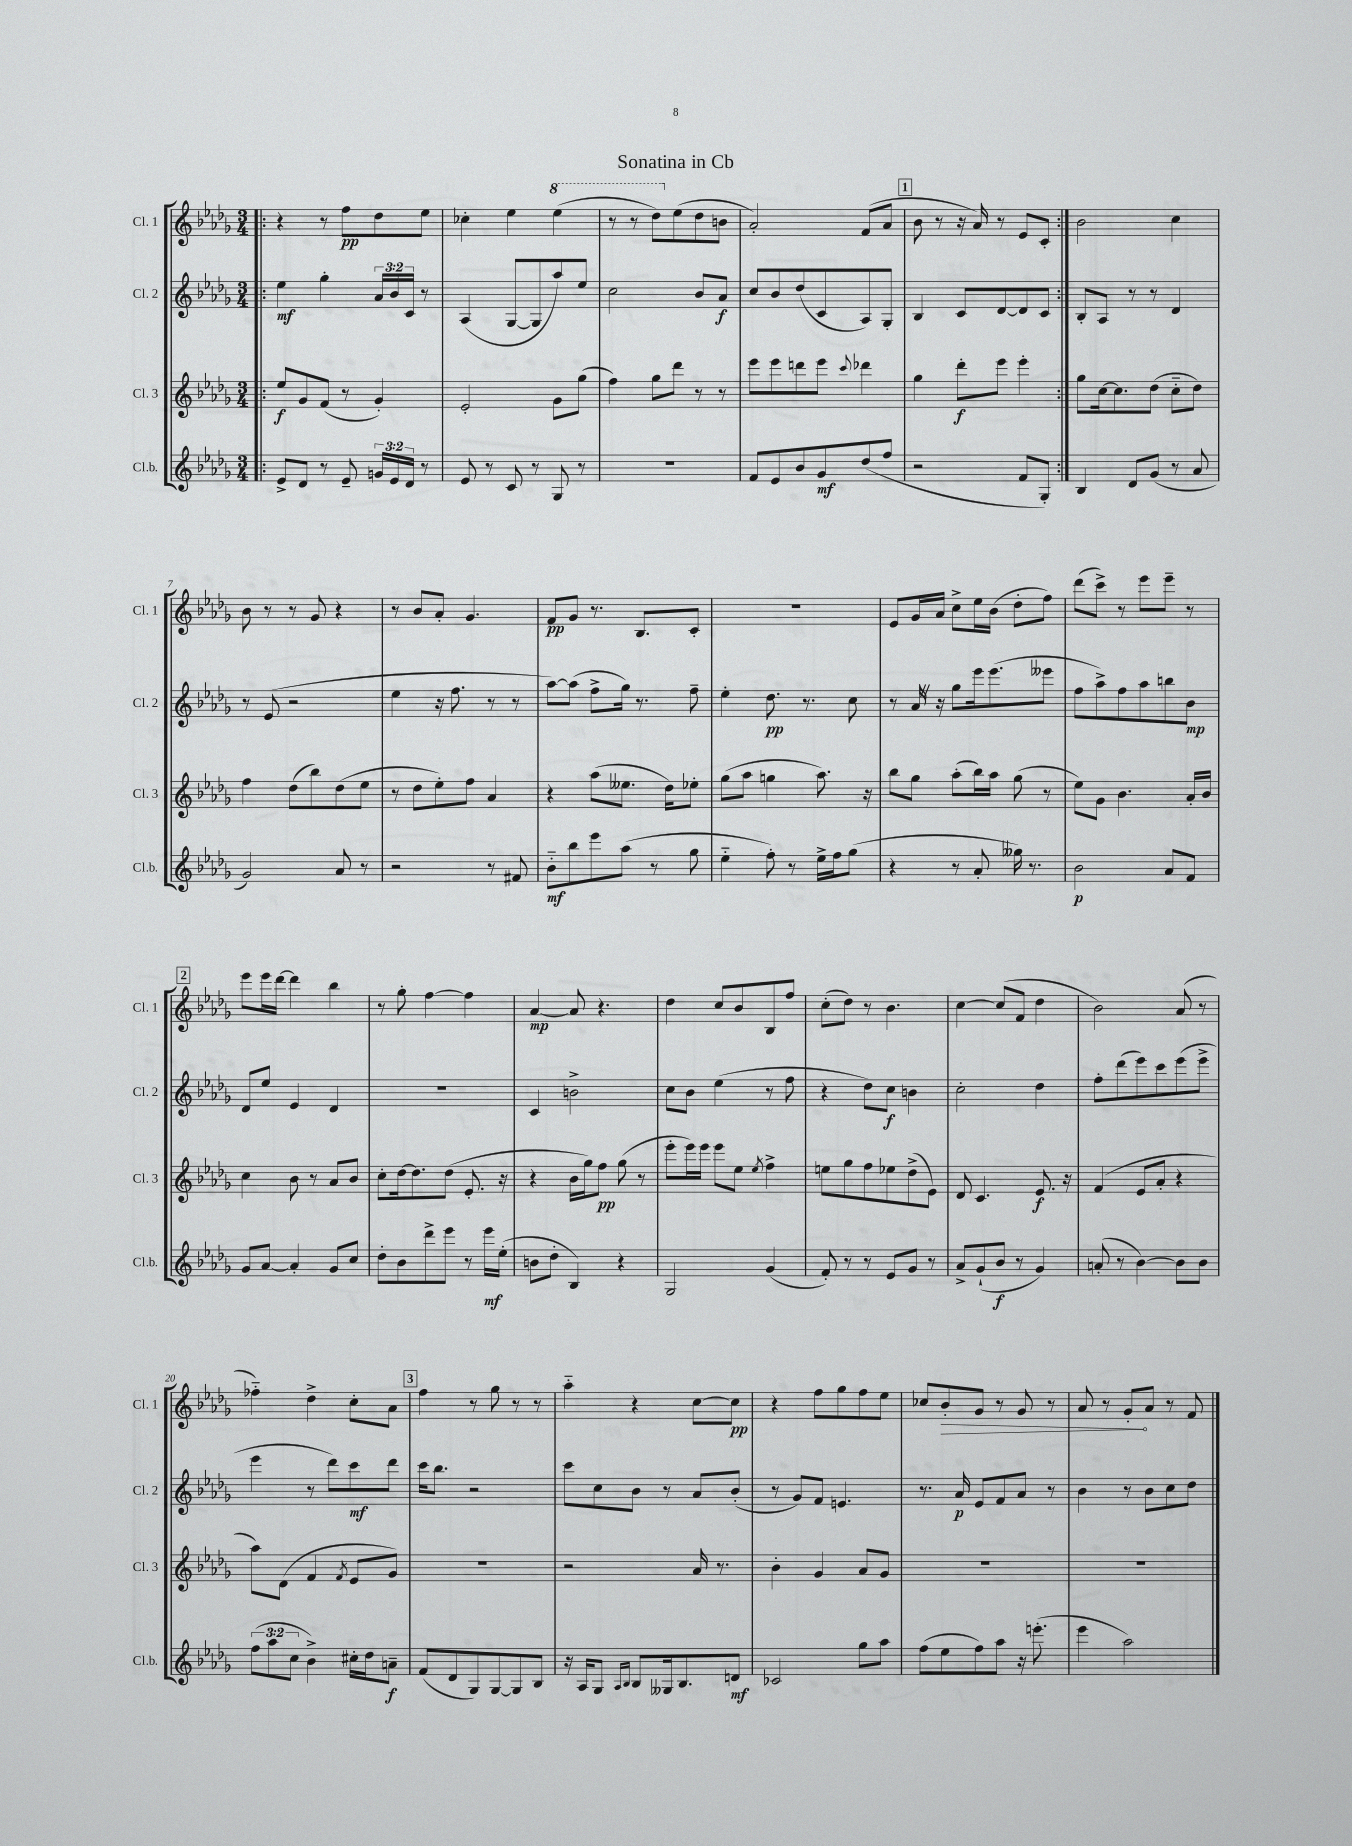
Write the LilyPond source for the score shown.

\header { title = "Sonatina in Cb" }
<<
\new StaffGroup <<
\new Staff = "s0" \with { instrumentName = "Cl. 1" shortInstrumentName = "Cl. 1" } {
    \clef treble \key des \major \numericTimeSignature \time 3/4
    \repeat volta 2 { \bar ".|:" r4 r8 f''8\pp des''8 ees''8 |
    ces''4-. ees''4 \ottava #1 ees'''4( |
    r8 r8 des'''8) \ottava #0 ees''8( des''8 b'8 |
    aes'2-.) f'8( aes'8 |
    \mark \markup { \box "1" } bes'8 r8 r16 aes'16) r8 ees'8 c'8-. | }
    bes'2 c''4 |
    bes'8 r8 r8 ges'8 r4 |
    r8 bes'8 aes'8-. ges'4. |
    f'8\pp ges'8 r8. bes8. c'8-. |
    R2. |
    ees'8 ges'16 aes'16 c''8-> ees''16 bes'16( des''8-. f''8) |
    des'''8( c'''8->) r8 ees'''8 ees'''8-- r8 |
    \mark \markup { \box "2" } ees'''8 ees'''16 des'''16~ des'''4 bes''4 |
    r8 ges''8-. f''4~ f''4 |
    aes'4~\mp aes'8 r4. |
    des''4 c''8 bes'8 bes8 f''8 |
    c''8-.( des''8) r8 bes'4. |
    c''4~ c''8( f'8 des''4 |
    bes'2) aes'8( r8 |
    fes''4-_) des''4-> c''8-. aes'8 |
    \mark \markup { \box "3" } f''4 r8 ges''8 r8 r8 |
    aes''4-_ r4 c''8~ c''8\pp |
    r4 f''8 ges''8 f''8 ees''8 |
    ces''8 \once \override Hairpin.circled-tip = ##t bes'8-.\> ges'8 r8 ges'8 r8 |
    aes'8 r8 ges'8-.\! aes'8 r8 f'8 \bar "|." |
}
\new Staff = "s1" \with { instrumentName = "Cl. 2" shortInstrumentName = "Cl. 2" } {
    \clef treble \key des \major \numericTimeSignature \time 3/4 \override Staff.TupletNumber.text = #tuplet-number::calc-fraction-text
    \repeat volta 2 { \bar ".|:" ees''4\mf ges''4-. \tuplet 3/2 { aes'16 bes'16 c'16 } r8 |
    aes4( ges8~ ges8 aes''8) ees''8 |
    c''2 bes'8 aes'8\f |
    c''8 bes'8 des''8( c'8 aes8) ges8-. |
    \mark \markup { \box "1" } bes4 c'8 des'8~ des'8 c'8 | }
    bes8-. aes8 r8 r8 des'4 |
    r8 ees'8( r2 |
    ees''4 r16 f''8. r8 r8 |
    aes''8~) aes''8( f''8-> ges''16) r8. f''8-- |
    ees''4-. des''8.\pp r8. c''8 |
    r8 aes'16 \once \override BreathingSign.text = \markup { \musicglyph "scripts.caesura.straight" } \breathe r16 ges''8 ees'''16 ees'''8.( eeses'''8 |
    f''8 aes''8->) f''8 aes''8 b''8 bes'8\mp |
    \mark \markup { \box "2" } des'8 ees''8 ees'4 des'4 |
    R2. |
    c'4 b'2-> |
    c''8 bes'8 ees''4( r8 f''8 |
    r4 des''8) c''8\f b'4 |
    c''2-. des''4 |
    f''8-. des'''8( ees'''8) c'''8 ees'''8( ees'''8-> |
    ees'''4 r8 des'''8) c'''8\mf des'''8 |
    \mark \markup { \box "3" } c'''16 bes''8. r2 |
    c'''8 c''8 bes'8 r8 aes'8 bes'8-.( |
    r8 ges'8) f'8 e'4. |
    r8. aes'16\p ees'8 f'8 aes'8 r8 |
    bes'4 r8 bes'8 c''8 des''8 \bar "|." |
}
\new Staff = "s2" \with { instrumentName = "Cl. 3" shortInstrumentName = "Cl. 3" } {
    \clef treble \key des \major \numericTimeSignature \time 3/4
    \repeat volta 2 { \bar ".|:" ees''8\f ges'8 f'8( r8 ges'4-.) |
    ees'2-. ges'8 ges''8( |
    f''4) ges''8 des'''8 r8 r8 |
    ees'''8 ees'''8 d'''8 ees'''8 \appoggiatura { c'''8 } des'''4 |
    \mark \markup { \box "1" } ges''4 des'''8-.\f ees'''8 ees'''4-. | }
    ges''8 c''16~ c''8. des''8( c''8-_ des''8) |
    f''4 des''8( bes''8) des''8( ees''8 |
    r8 des''8 ees''8-.) f''8 aes'4 |
    r4 aes''8( eeses''8. des''16) ees''8-. |
    ges''8( aes''8 g''4 aes''8.) r16 |
    bes''8 ges''8 aes''8-.( bes''16) aes''16 ges''8( r8 |
    ees''8) ges'8 bes'4. aes'16-. bes'16 |
    \mark \markup { \box "2" } c''4 bes'8 r8 aes'8 bes'8 |
    c''8-. des''16~ des''8. des''8( ees'8.-. r16 |
    r4 bes'16 ges''16) f''8\pp ges''8( r8 |
    ees'''8-. ees'''16) ees'''16 ees'''8 ees''8 \acciaccatura { ees''8 } f''4-> |
    e''8 ges''8 f''8 ees''8 des''8->( ees'8) |
    des'8 c'4. ees'8.\f r16 |
    f'4( ees'8 aes'8-. r4 |
    aes''8) des'8( f'4 \acciaccatura { f'8 } ees'8 ges'8) |
    \mark \markup { \box "3" } R2. |
    r2 aes'16 r8. |
    bes'4-. ges'4 aes'8 ges'8 |
    R2. |
    R2. \bar "|." |
}
\new Staff = "s3" \with { instrumentName = "Cl.b." shortInstrumentName = "Cl.b." } {
    \clef treble \key des \major \numericTimeSignature \time 3/4 \override Staff.TupletNumber.text = #tuplet-number::calc-fraction-text
    \repeat volta 2 { \bar ".|:" ees'8-> des'8 r8 ees'8-- \tuplet 3/2 { g'16 ees'16 des'16 } r8 |
    ees'8 r8 c'8 r8 ges8 r8 |
    R2. |
    f'8 ees'8 bes'8 ges'8\mf des''8( f''8 |
    \mark \markup { \box "1" } r2 f'8 ges8-.) | }
    bes4 des'8 ges'8( r8 aes'8 |
    ges'2) aes'8 r8 |
    r2 r8 fis'8 |
    bes'8-_\mf bes''8 ees'''8 aes''8( r8 ges''8 |
    ees''4-_ f''8-.) r8 ees''16-> f''16 ges''8( |
    r4 r8 aes'8-. geses''16) r8. |
    bes'2\p aes'8 f'8 |
    \mark \markup { \box "2" } ges'8 aes'8~ aes'4-. ges'8 c''8 |
    des''8-. bes'8 des'''8-> ees'''8 r8 ees'''16\mf ees''16-.( |
    b'8 des''8-. bes4) r4 |
    ges2 ges'4( |
    f'8-.) r8 r8 ees'8 ges'8 r8 |
    aes'8-> ges'8-!( bes'8\f r8 ges'4) |
    a'8-.( r8 bes'4~) bes'8 bes'8 |
    \tuplet 3/2 { f''8( aes''8 c''8 } bes'4->) cis''16-. des''16 a'8--\f |
    \mark \markup { \box "3" } f'8( des'8 ges8) ges8~ ges8 bes8 |
    r16 aes16 ges8 \grace { aes16 bes16 } bes8 geses16 bes8. d'8\mf |
    ces'2 ges''8 aes''8 |
    f''8( ees''8 f''8) aes''8 r16 e'''8.-.( |
    ees'''4 aes''2) \bar "|." |
}
>>
>>
